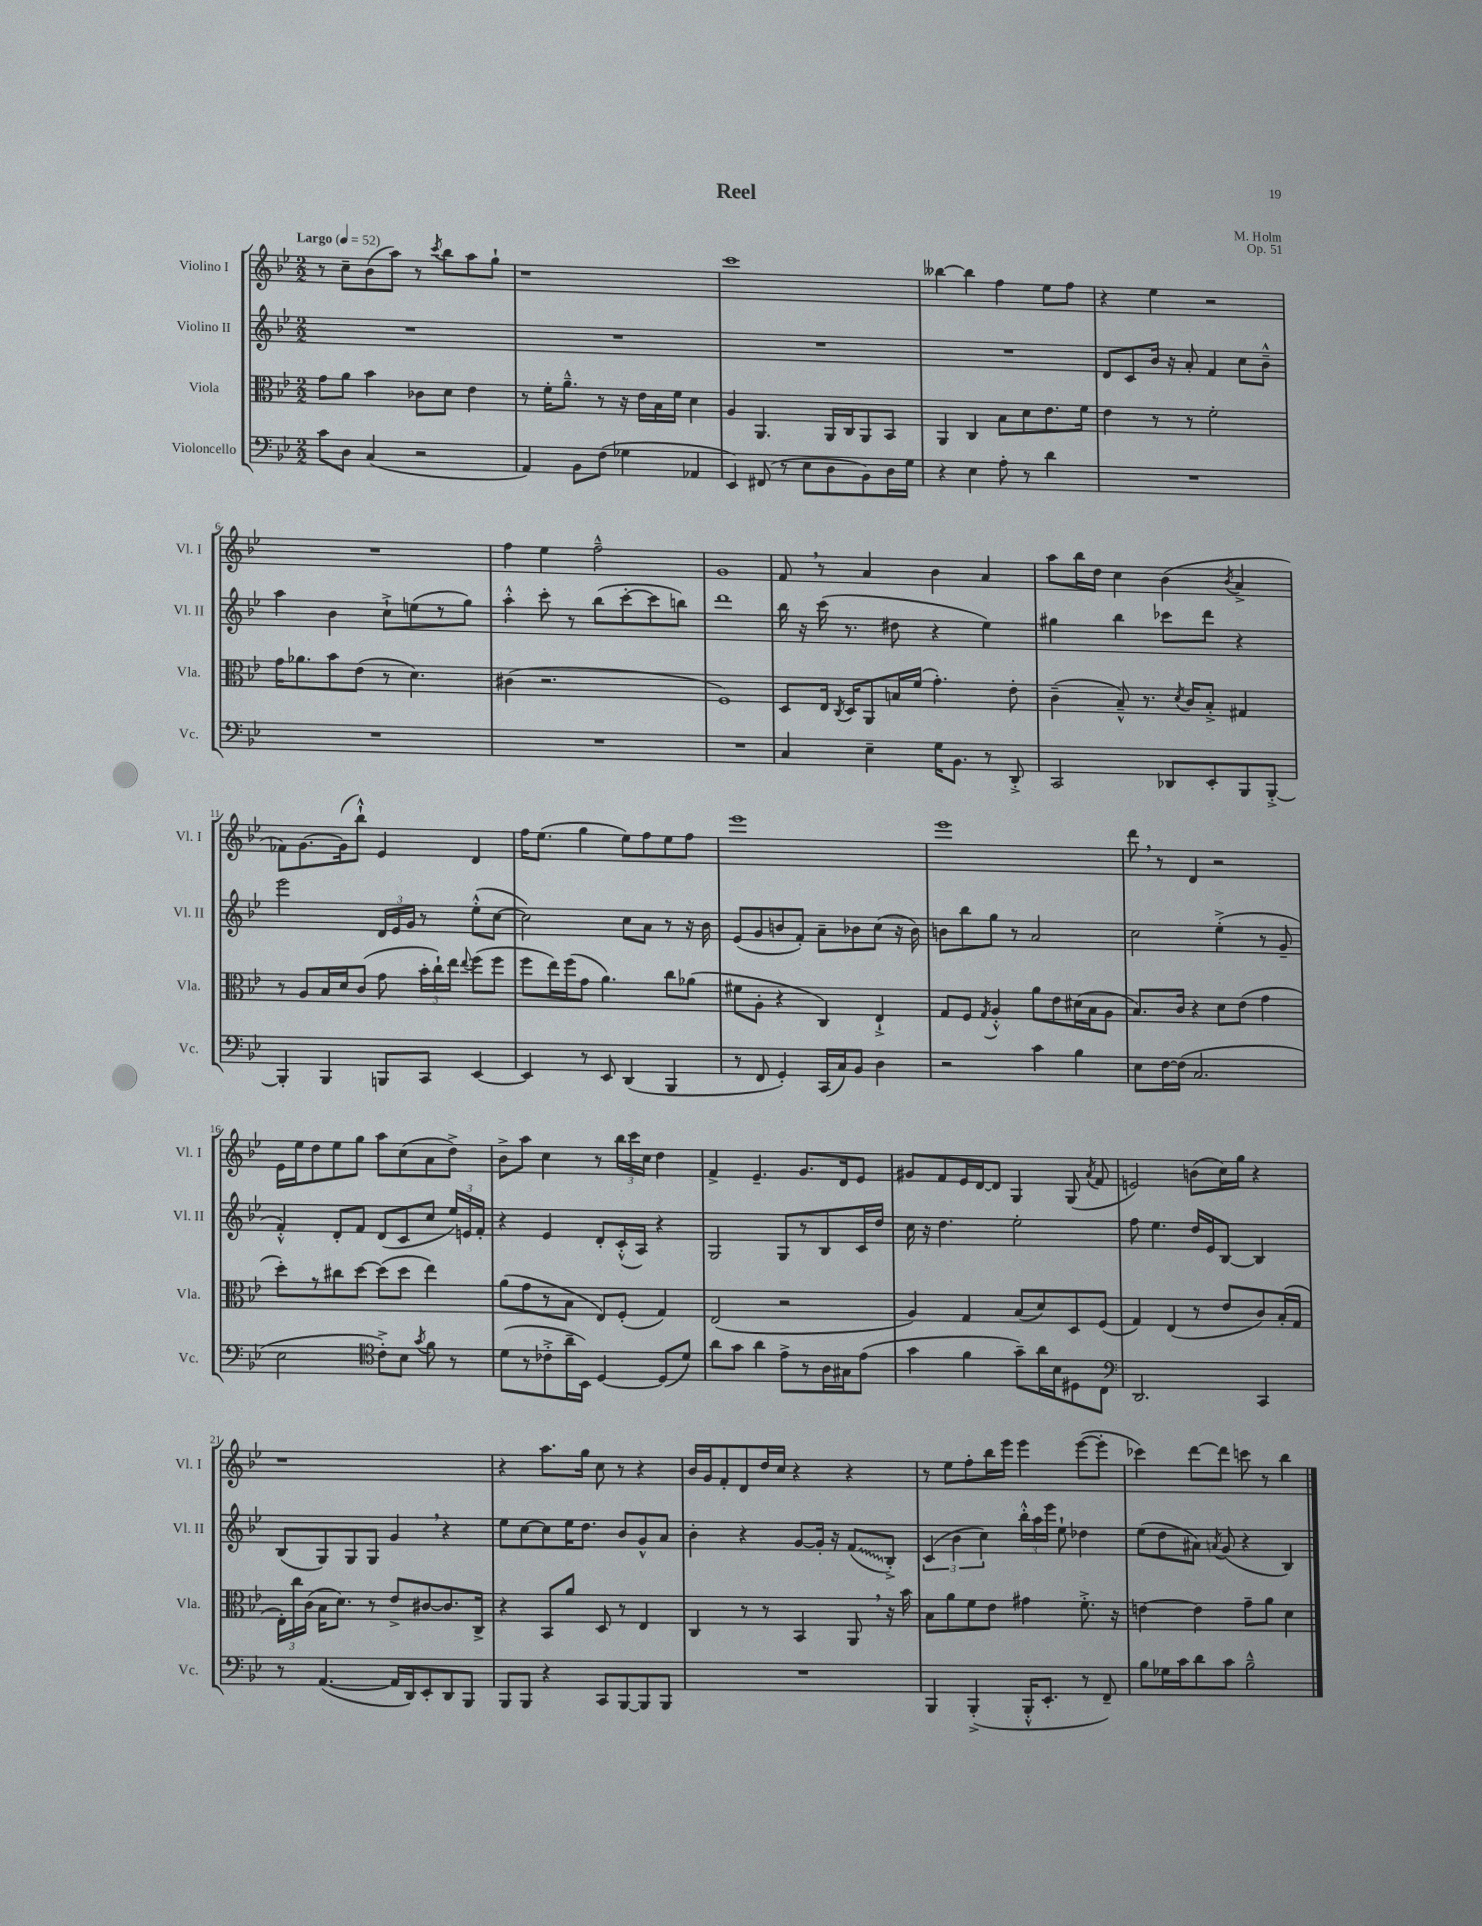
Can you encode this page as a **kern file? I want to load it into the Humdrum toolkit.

**kern	**kern	**kern	**kern
*staff4	*staff3	*staff2	*staff1
*clefF4	*clefC3	*clefG2	*clefG2
*k[b-e-]	*k[b-e-]	*k[b-e-]	*k[b-e-]
*M2/2	*M2/2	*M2/2	*M2/2
*MM52	*MM52	*MM52	*MM52
8c	8g	1r	8r
8D	8a	.	8cc~
(4C	4b-	.	(8b-
.	.	.	8aa)
2r	8c-	.	8r
.	.	.	8qccc
.	8d	.	8bb-
.	4e-	.	8aa
.	.	.	8gg`
=	=	=	=
4AA)	8r	1r	1r
.	16f'	.	.
.	8.a~^^	.	.
8BB-	.	.	.
(8F	8r	.	.
4G-	16r	.	.
.	16e-	.	.
.	16B-	.	.
.	16f	.	.
4AA-	4d	.	.
=	=	=	=
4EE-)	4A	1r	1ccc
(8FF#	4.AA	.	.
8r	.	.	.
8E-	.	.	.
8D	16AA	.	.
.	16C	.	.
8BB-)	8AA	.	.
16D	8BB-	.	.
16G	.	.	.
=	=	=	=
4r	4AA	1r	[4bb--
4E-	4C	.	4bb--]
8A'	8B-	.	4ff
8r	8d	.	.
4d	8.e-	.	8ee-
.	.	.	8ff
.	16f	.	.
=	=	=	=
1r	4e-	8d	4r
.	.	8c	.
.	8r	16b-	4ee-
.	.	16r	.
.	8r	8a'	.
.	2f'	4f	2r
.	.	8cc	.
.	.	8b-~^^	.
=	=	=	=
1r	16g	4aa	1r
.	8.a-	.	.
.	8b-	4b-	.
.	(8e-	.	.
.	8r	8cc`^	.
.	4.d)	(8ee	.
.	.	8r	.
.	.	8gg)	.
=	=	=	=
1r	(4c#	4aa'^^	4ff
.	2.r	8ccc'	4ee-
.	.	8r	.
.	.	(8bb-	2ff~^^
.	.	[8ccc'	.
.	.	8ccc]	.
.	.	8bb)	.
=	=	=	=
1r	1F)	1ddd	1g
=	=	=	=
4C	8D	16bb-	8f
.	.	16r	.
.	16E-	(16ccc	8r
.	8qC	.	.
.	16D	8.r	.
4E-~	8AA	.	4a
.	16B	8dd#	.
.	(16f	.	.
16G	4.g')	4r	4b-
8.BB-	.	.	.
8r	.	4ee-)	4a
8DD'^	8e-'	.	.
=	=	=	=
2CC	(4c~	4gg#	8aa
.	.	.	16bb-
.	.	.	16dd
.	8B-~^^)	4bb-	4cc
.	8.r	.	.
8DD-	.	8ccc-	(4b-
.	8qd	.	.
.	16c	.	.
8EE-'	8B-'^	8ddd	.
.	.	.	8qb-
8BBB-	4G#	4r	4a^
[8BBB-'^	.	.	.
=	=	=	=
4BBB-']	8r	2eee-	8f-)
.	8A	.	[8.g
4BBB-	16B-	.	.
.	16d	.	(16g]
.	(8c	.	8bb-`^^)
8BBB	8g	24d	4e-
.	.	24e-	.
.	.	24g	.
8CC	24b-'	8r	.
.	24cc`)	.	.
.	24ee-	.	.
.	8qqee-	.	.
[4EE-	(8ff	(8ee-'^^	4d
.	8ff	[8cc	.
=	=	=	=
4EE-]	8ff	2cc])	16ff
.	.	.	(8.ee-
.	16ee-)	.	.
.	(16ff	.	.
8r	8g	.	4gg
8EE-	4.a)	.	.
(4DD	.	8cc	8ee-)
.	.	8a	8ff
4BBB-	8cc	8r	8ee-
.	(8a-	16r	8ff
.	.	16b-	.
=	=	=	=
8r	8f#	(8e-	1eee-
8FF	8A'	8g	.
4GG')	4r	8b	.
.	.	8f')	.
(16CC	4C)	8a~	.
16C)	.	.	.
8BB-	.	8b-	.
4D	4E-`^	(8cc	.
.	.	16r	.
.	.	16b-)	.
=	=	=	=
2r	8G	8b	1eee-
.	8F	8bb-	.
.	8qG	.	.
.	4A'^^	8gg	.
.	.	8r	.
4c	8a	2a	.
.	8e-	.	.
4B-	(16d#	.	.
.	16B-	.	.
.	8A	.	.
=	=	=	=
8E-	8.B-)	2cc	8ddd
[16F	.	.	8r
(16F]	16c	.	.
2.C	4r	.	4d
.	8d	(4ee-'^	2r
.	(8e-	.	.
.	4g	8r	.
.	.	8g~	.
=	=	=	=
2E-	8dd')	4f'^^)	16e-
.	.	.	16ee-
.	8r	.	8dd
.	8cc#	8d'	8ee-
.	[8dd	8f	8gg
*clefC4	*	*	*
8c'^)	(8dd]	(8d	8aa
8B-	8dd	8c	(8cc
8qg	.	.	.
8f	4ee-)	8cc	8a
8r	.	24ee-)	8dd^)
.	.	24e	.
.	.	24f'	.
=	=	=	=
(8d	(8a	4r	8b-^
8r	8g	.	8aa
8c-'^	8r	4e-	4cc
16a~	8B-	.	.
16BB-)	.	.	.
[4D	8E-)	8d'	8r
.	(8F'	(16c'^^	24bb-
.	.	.	24ccc
.	.	16A)	.
.	.	.	24cc
(8D]	4G)	4r	4dd
8d)	.	.	.
=	=	=	=
8a	(2E-	2G	4f^
8g	.	.	.
4a	.	.	4.e-~
8e-^	2r	8G	.
8r	.	8r	8.g
16A	.	8B-	.
16G#	.	.	16d
(8e-	.	16c	8e-
.	.	16dd	.
=	=	=	=
4g	4A)	16cc	8g#
.	.	16r	.
.	.	4.dd	8f
4f	4G	.	16e-
.	.	.	[16d
.	.	.	8d]
8g~)	(8B-	2ee-'	4G
16a	8d)	.	.
16B-	.	.	.
8D#	8D	.	(8G
.	.	.	8qa
8C	(8F	.	8f
=	=	=	=
*clefF4	*	*	*
2.DD	4G)	8ff	2e)
.	.	4.ee-	.
.	(4E-	.	.
.	8r	16dd	(8b
.	.	16e-	.
.	8e-	[8B-	16cc)
.	.	.	16gg
4CC	8c)	4B-]	4r
.	(16B-'	.	.
.	16G	.	.
=	=	=	=
8r	24E-')	(8B-	1r
.	24cc	.	.
.	(24c	.	.
([4.AA	16B-	8G)	.
.	8.d)	.	.
.	.	8G	.
.	8r	8G	.
16AA]	8e-^	4g	.
16DD)	.	.	.
8EE-'	[8c#	.	.
8DD	8.c#]	4r	.
8BBB-	.	.	.
.	16C^	.	.
=	=	=	=
8BBB-	4r	8ee-	4r
8BBB-	.	[8cc	.
4r	8BB-	8cc]	8.aa
.	8a	16ee-	.
.	.	8.dd	16gg
8CC	8D	.	8cc
[8BBB-	8r	8b-	8r
8BBB-]	4E-	8g^^	4r
8BBB-	.	8a	.
=	=	=	=
1r	4C	4b-'	16b-
.	.	.	16g
.	.	.	8f'
.	8r	4r	8d
.	8r	.	16dd
.	.	.	16cc
.	4BB-	[8g	4r
.	.	16g']	.
.	.	16r	.
.	8AA	(8f	4r
.	16r	8B-'^)	.
.	16b-	.	.
=	=	=	=
4BBB-	8B-	(6c	8r
.	8a	.	8ee-
.	.	6b-	.
(4BBB-'^	8f	.	8ff'
.	.	6cc)	.
.	8e-	.	16bb-
.	.	.	16eee-
16BBB-'^^	4g#	24bb-'^^	4eee-
.	.	24aa	.
8.EE-'	.	.	.
.	.	24eee-	.
.	.	8ee-`	.
8r	8.f'^	4dd-	([8eee-
8FF~)	.	.	8eee-']
.	16r	.	.
=	=	=	=
8B-	[4e	(8ee-	4ccc-)
16G-	.	8dd	.
16c	.	.	.
8d	4e]	8a#)	[8ddd
.	.	8qa	.
8c	.	(8g	8ddd]
2B-~^^	8g~	4r	8ccc
.	8a	.	8r
.	4d	4B-)	4bb-
==	==	==	==
*-	*-	*-	*-
